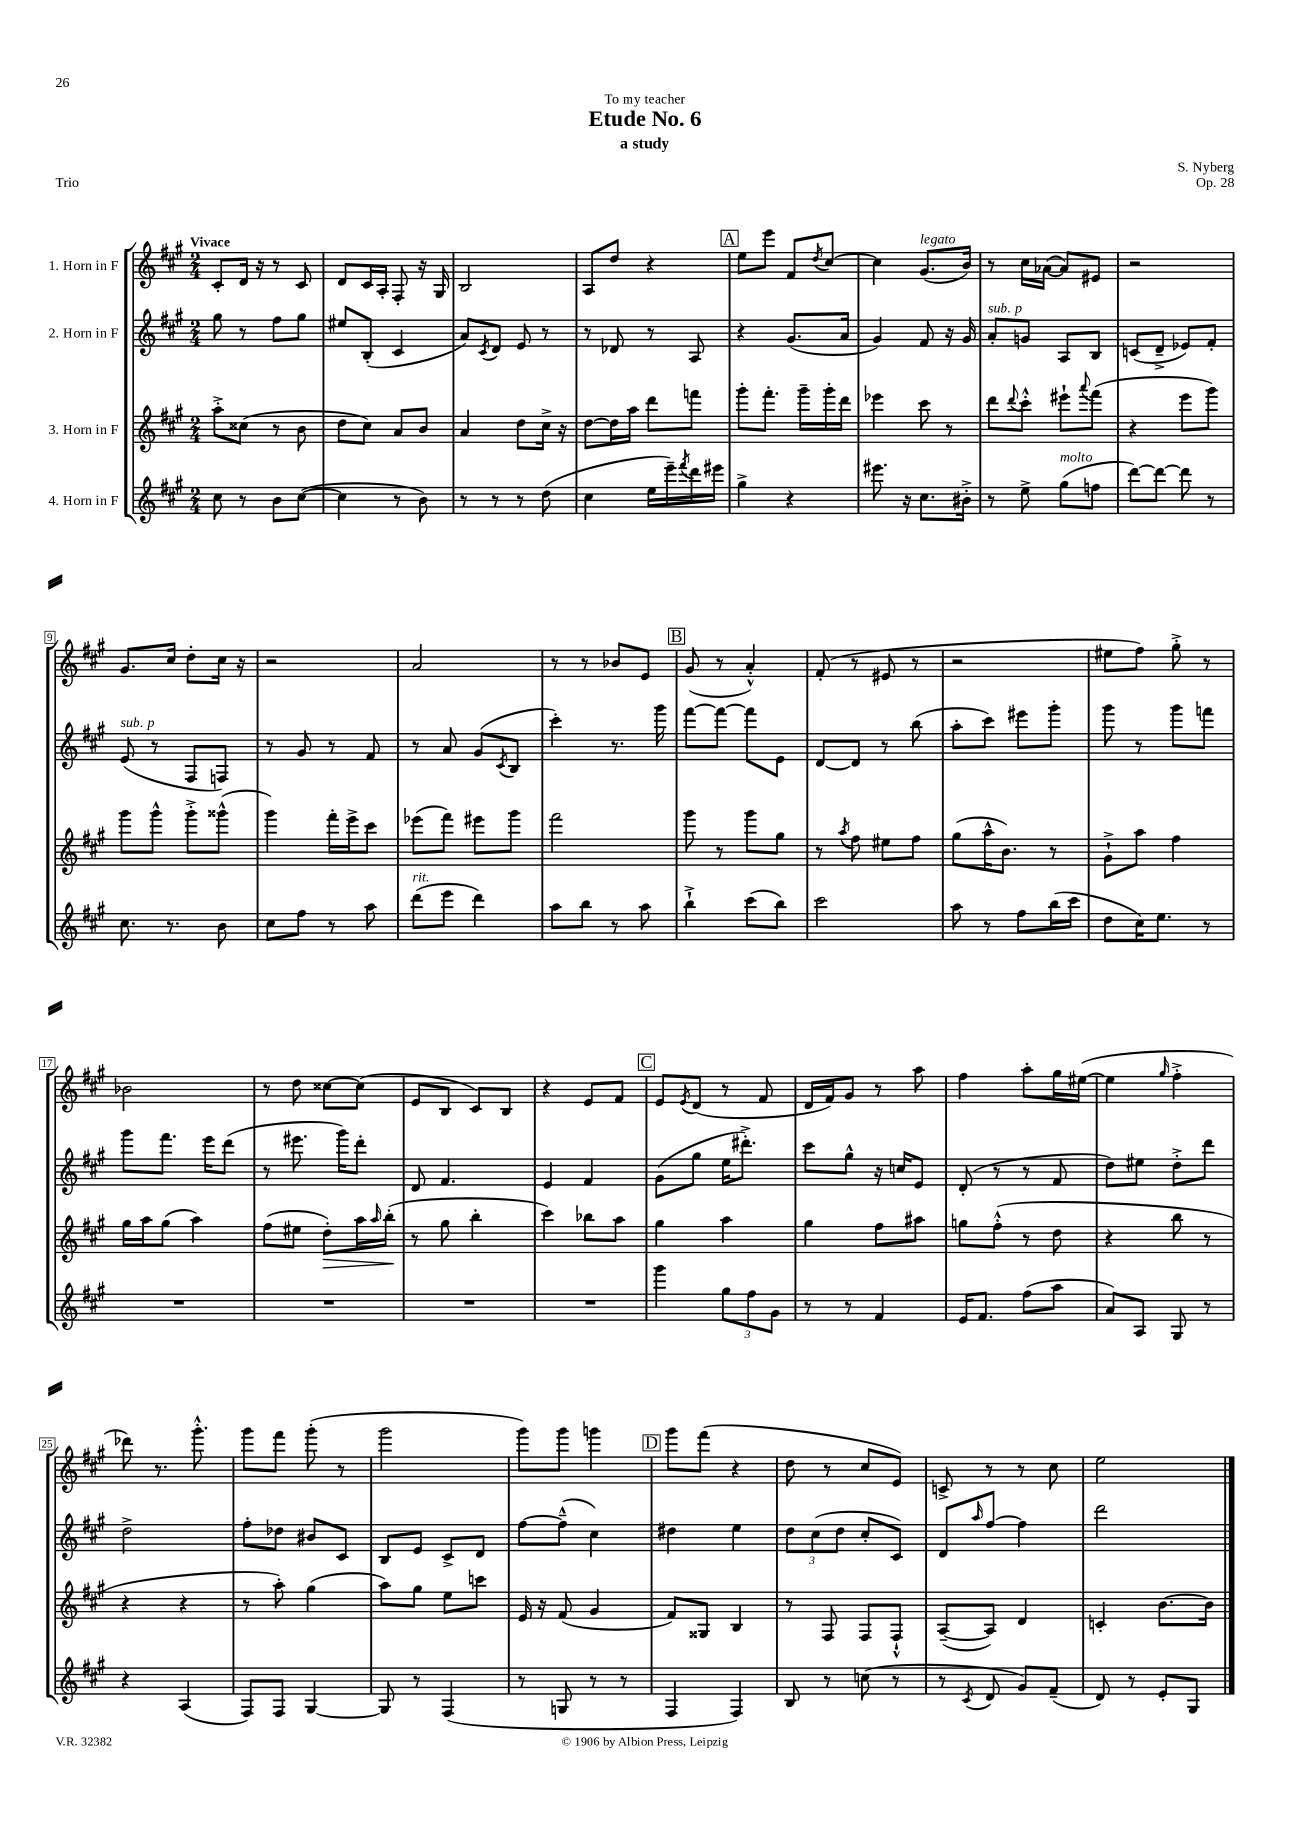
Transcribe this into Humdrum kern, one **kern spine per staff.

**kern	**kern	**dynam	**kern	**kern
*part4	*part3	*part3	*part2	*part1
*staff4	*staff3	*staff3	*staff2	*staff1
*I"4. Horn in F	*I"3. Horn in F	*	*I"2. Horn in F	*I"1. Horn in F
*clefG2	*clefG2	*	*clefG2	*clefG2
*k[f#c#g#]	*k[f#c#g#]	*	*k[f#c#g#]	*k[f#c#g#]
*M2/4	*M2/4	*	*M2/4	*M2/4
=1	=1	=1	=1	=1
!	!	!	!	!LO:TX:a:B:t=Vivace
8cc#\	8aa'^\L	.	8gg#\	8c#'/L
8r	(8cc##X\J	.	8r	16d/Jk
.	.	.	.	16r
8b\L	8r	.	8ff#\L	8r
([8cc#\J	8b\	.	8gg#\J	8c#/
=2	=2	=2	=2	=2
4cc#\]	8dd\L	.	8ee#X/L	8d/L
.	8cc#\J)	.	(8B'/J	16c#/L
.	.	.	.	16A'/JJ
8r	8a/L	.	4c#/	8F#'/
8b\)	8b/J	.	.	16r
.	.	.	.	16G#/
=3	=3	=3	=3	=3
8r	4a/	.	8a/L)	2B/
.	.	.	8qc#/	.
8r	.	.	8d/J	.
8r	8dd\L	.	8e/	.
(8dd\	16cc#^\Jk	.	8r	.
.	16r	.	.	.
=4	=4	=4	=4	=4
4cc#\	[8dd\L	.	8r	8A/L
.	16dd\L]	.	8d-X/	8dd/J
.	16aa\JJ	.	.	.
16ee\LL	8ddd\L	.	8r	4r
16eee~\)	.	.	.	.
8qfff#/	.	.	.	.
16ddd\	8fffn\J	.	8A/	.
16eee#X\JJ	.	.	.	.
!!LO:REH:place=s1:t=A
=5	=5	=5	=5	=5
4gg#^\	8ggg#'\L	.	4r	8ee\L
.	8.fff#'\J	.	.	8eee\J
4r	.	.	(8.g#/L	8f#/L
.	16ggg#~\LL	.	.	.
.	.	.	.	8qdd/
.	16ggg#'\	.	.	[8cc#/J
.	16ddd\JJ	.	16a/Jk	.
=6	=6	=6	=6	=6
8.eee#X\	4eee-X\	.	4g#/)	4cc#\]
16r	.	.	.	.
!	!	!	!	!LO:TX:a:i:t=legato
8.cc#\L	8ccc#\	.	8f#/	(8.g#/L
.	8r	.	16r	.
16b#X'^\Jk	.	.	16g#/	16b/Jk)
=7	=7	=7	=7	=7
!	!	!	!LO:TX:a:i:t=sub. p	!
8r	8ddd\L	.	8a'/L	8r
.	8qqddd/	.	.	.
8ee^\	8ccc#'^^\J	.	8gn/J	16cc#\LL
.	.	.	.	([16a-X\JJ
!LO:TX:a:i:t=molto	!	!	!	!
(8gg#\L	8eee#X`\L	.	8A/L	8a-/L])
.	8qqaaa/	.	.	.
8ffn\J	(8fff#\J	.	8B/J	8e#X/J
=8	=8	=8	=8	=8
[8ddd\L)	4r	.	(8cn/L	2r
8ddd\J_	.	.	8d~^/J	.
8ddd\]	8eee\L	.	8e-X/L)	.
8r	8ggg#\J)	.	8f#'/J	.
!!LO:LB:g=z
=9	=9	=9	=9	=9
!	!	!	!LO:TX:a:i:t=sub. p	!
8.cc#\	8ggg#\L	.	(8e/	8.g#/L
.	8ggg#^^\J	.	8r	.
8.r	.	.	.	16cc#/Jk
.	8ggg#'^\L	.	8F#/L	8dd'\L
8b\	(8ggg##X^^\J	.	8Fn/J)	16cc#\Jk
.	.	.	.	16r
=10	=10	=10	=10	=10
8cc#\L	4ggg#\)	.	8r	2r
8ff#\J	.	.	8g#/	.
8r	16fff#'\LL	.	8r	.
.	16eee^\J	.	.	.
8aa\	8ccc#\J	.	8f#/	.
=11	=11	=11	=11	=11
!LO:TX:a:i:t=rit.	!	!	!	!
(8ddd\L	(8eee-X\L	.	8r	2a/
8eee\J	8fff#\J)	.	8a/	.
4ddd\)	8eee#X\L	.	(8g#/L	.
.	.	.	8qc#/	.
.	8ggg#\J	.	8B/J	.
=12	=12	=12	=12	=12
8aa\L	2fff#\	.	4ccc#'\)	8r
8bb\J	.	.	.	8r
8r	.	.	8.r	8b-X/L
8aa\	.	.	.	8e/J
.	.	.	16ggg#\	.
!!LO:REH:place=s1:t=B
=13	=13	=13	=13	=13
4bb`^\	8ggg#\	.	[8fff#\L	(8g#/
.	8r	.	8fff#\J_	8r
(8ccc#\L	8ggg#\L	.	8fff#\L]	4a'^^/)
8bb\J)	8gg#\J	.	8e\J	.
=14	=14	=14	=14	=14
2ccc#\	8r	.	[8d/L	(8f#'/
.	8qaa/	.	.	.
.	8ff#\	.	8d/J]	8r
.	8ee#X\L	.	8r	8e#X/
.	8ff#\J	.	(8bb\	8r
=15	=15	=15	=15	=15
8aa\	(8gg#\L	.	8aa'\L	2r
8r	16aa^^\K	.	8ccc#\J)	.
.	8.b\J)	.	.	.
8ff#\L	.	.	8eee#X\L	.
(16bb\L	8r	.	8ggg#'\J	.
16ccc#\JJ	.	.	.	.
=16	=16	=16	=16	=16
8dd\L	8g#`^\L	.	8ggg#\	8ee#X\L
16cc#\K)	8aa\J	.	8r	8ff#\J)
8.ee\J	.	.	.	.
.	4ff#\	.	8ggg#\L	8gg#'^\
8r	.	.	8fffn\J	8r
!!LO:LB:g=z
=17	=17	=17	=17	=17
2r	16gg#\LL	.	8ggg#\L	2b-X\
.	16aa\J	.	.	.
.	(8gg#\J	.	8.fff#\J	.
.	4aa\)	.	.	.
.	.	.	16eee\KL	.
.	.	.	(8ddd\J	.
=18	=18	=18	=18	=18
2r	(8ff#\L	.	8r	8r
.	8ee#X\J	.	8.eee#X\	8dd\
!	!	!LO:HP:b	!	!
.	8dd'\L)	>	.	[8cc##X\L
.	.	.	16ggg#\KL)	.
.	16aa\L	.	8ddd'\J	(8cc##\J]
.	16qqaa/	.	.	.
.	(16bb'\JJ	.	.	.
.	.	]	.	.
=19	=19	=19	=19	=19
2r	8r	.	8d/	8e/L
.	8gg#\	.	4.f#/	8B/J
.	4bb'\	.	.	8c#/L)
.	.	.	.	8B/J
=20	=20	=20	=20	=20
2r	4ccc#\)	.	4e/	4r
.	8bb-X\L	.	4f#/	8e/L
.	8aa\J	.	.	8f#/J
!!LO:REH:place=s1:t=C
=21	=21	=21	=21	=21
4ggg#\	4gg#\	.	(8g#\L	8e/L
.	.	.	.	8qe/
.	.	.	8gg#\J	(8d/J
12gg#\L	4aa\	.	16ee\KL	8r
.	.	.	8.ddd#X'^\J)	.
12ff#\	.	.	.	.
.	.	.	.	8f#/
12g#\J	.	.	.	.
=22	=22	=22	=22	=22
8r	4gg#\	.	8ccc#\L	16d/LL
.	.	.	.	16f#/J)
8r	.	.	8gg#^^\J	8g#/J
4f#/	8ff#\L	.	16r	8r
.	.	.	16ccn/KL	.
.	8aa#X\J	.	8e/J	8aa\
=23	=23	=23	=23	=23
16e/KL	8ggn\L	.	(8d'/	4ff#\
8.f#/J	.	.	.	.
.	(8ff#'^^\J	.	8r	.
(8ff#\L	8r	.	8r	8aa'\L
8aa\J	8dd\	.	8f#/	16gg#\L
.	.	.	.	([16ee#X\JJ
=24	=24	=24	=24	=24
8a/L)	4r	.	8dd\L)	4ee#\]
8A/J	.	.	8ee#X\J	.
.	.	.	.	16qqgg#/
8G#/	8bb\	.	8dd'^\L	4ff#'^\
8r	8r	.	8ddd\J	.
!!LO:LB:g=z
=25	=25	=25	=25	=25
4r	4r	.	2dd^\	8ddd-X\)
.	.	.	.	8.r
(4A/	4r	.	.	.
.	.	.	.	8.ggg#'^^\
=26	=26	=26	=26	=26
8F#/L)	8r	.	8ff#'\L	8ggg#\L
8F#/J	8aa'\)	.	8dd-X\J	8fff#\J
[4G#/	(4gg#\	.	8b#X/L	(8ggg#'\
.	.	.	8c#/J	8r
=27	=27	=27	=27	=27
8G#/]	8aa\L)	.	8B/L	2ggg#\
8r	8gg#\J	.	8e/J	.
(4F#/	8ee\L	.	8c#^/L	.
.	8cccn\J	.	8d/J	.
=28	=28	=28	=28	=28
8r	16e/	.	[8ff#\L	8ggg#\L)
.	16r	.	.	.
8Gn/	(8f#/	.	(8ff#~^^\J]	8ggg#\J
8r	4g#/	.	4cc#\)	4gggn\
8r	.	.	.	.
!!LO:REH:place=s1:t=D
=29	=29	=29	=29	=29
4F#/	8f#/L)	.	4dd#X\	8ggg#\L
.	8G##X/J	.	.	(8fff#\J
4F#/)	4B/	.	4ee\	4r
=30	=30	=30	=30	=30
8B/	8r	.	12dd\L	8dd\
.	.	.	(12cc#\	.
8r	8F#/	.	.	8r
.	.	.	12dd\J	.
(8ccn\	8F#/L	.	8cc#'/L	8cc#/L
8r	8F#`^^/J	.	8c#/J)	8e/J)
=31	=31	=31	=31	=31
8r	([8A~/L	.	8d/L	8cn^/
8qc#/	.	.	16qqaa/	.
8d/	8A/J])	.	[8ff#/J	8r
8g#/L)	4d/	.	4ff#\]	8r
(8f#~/J	.	.	.	8cc#\
=32	=32	=32	=32	=32
8d/)	4cn'/	.	2ddd\	2ee\
8r	.	.	.	.
8e'/L	[8.b\L	.	.	.
8G#/J	.	.	.	.
.	16b\Jk]	.	.	.
==	==	==	==	==
*-	*-	*-	*-	*-
